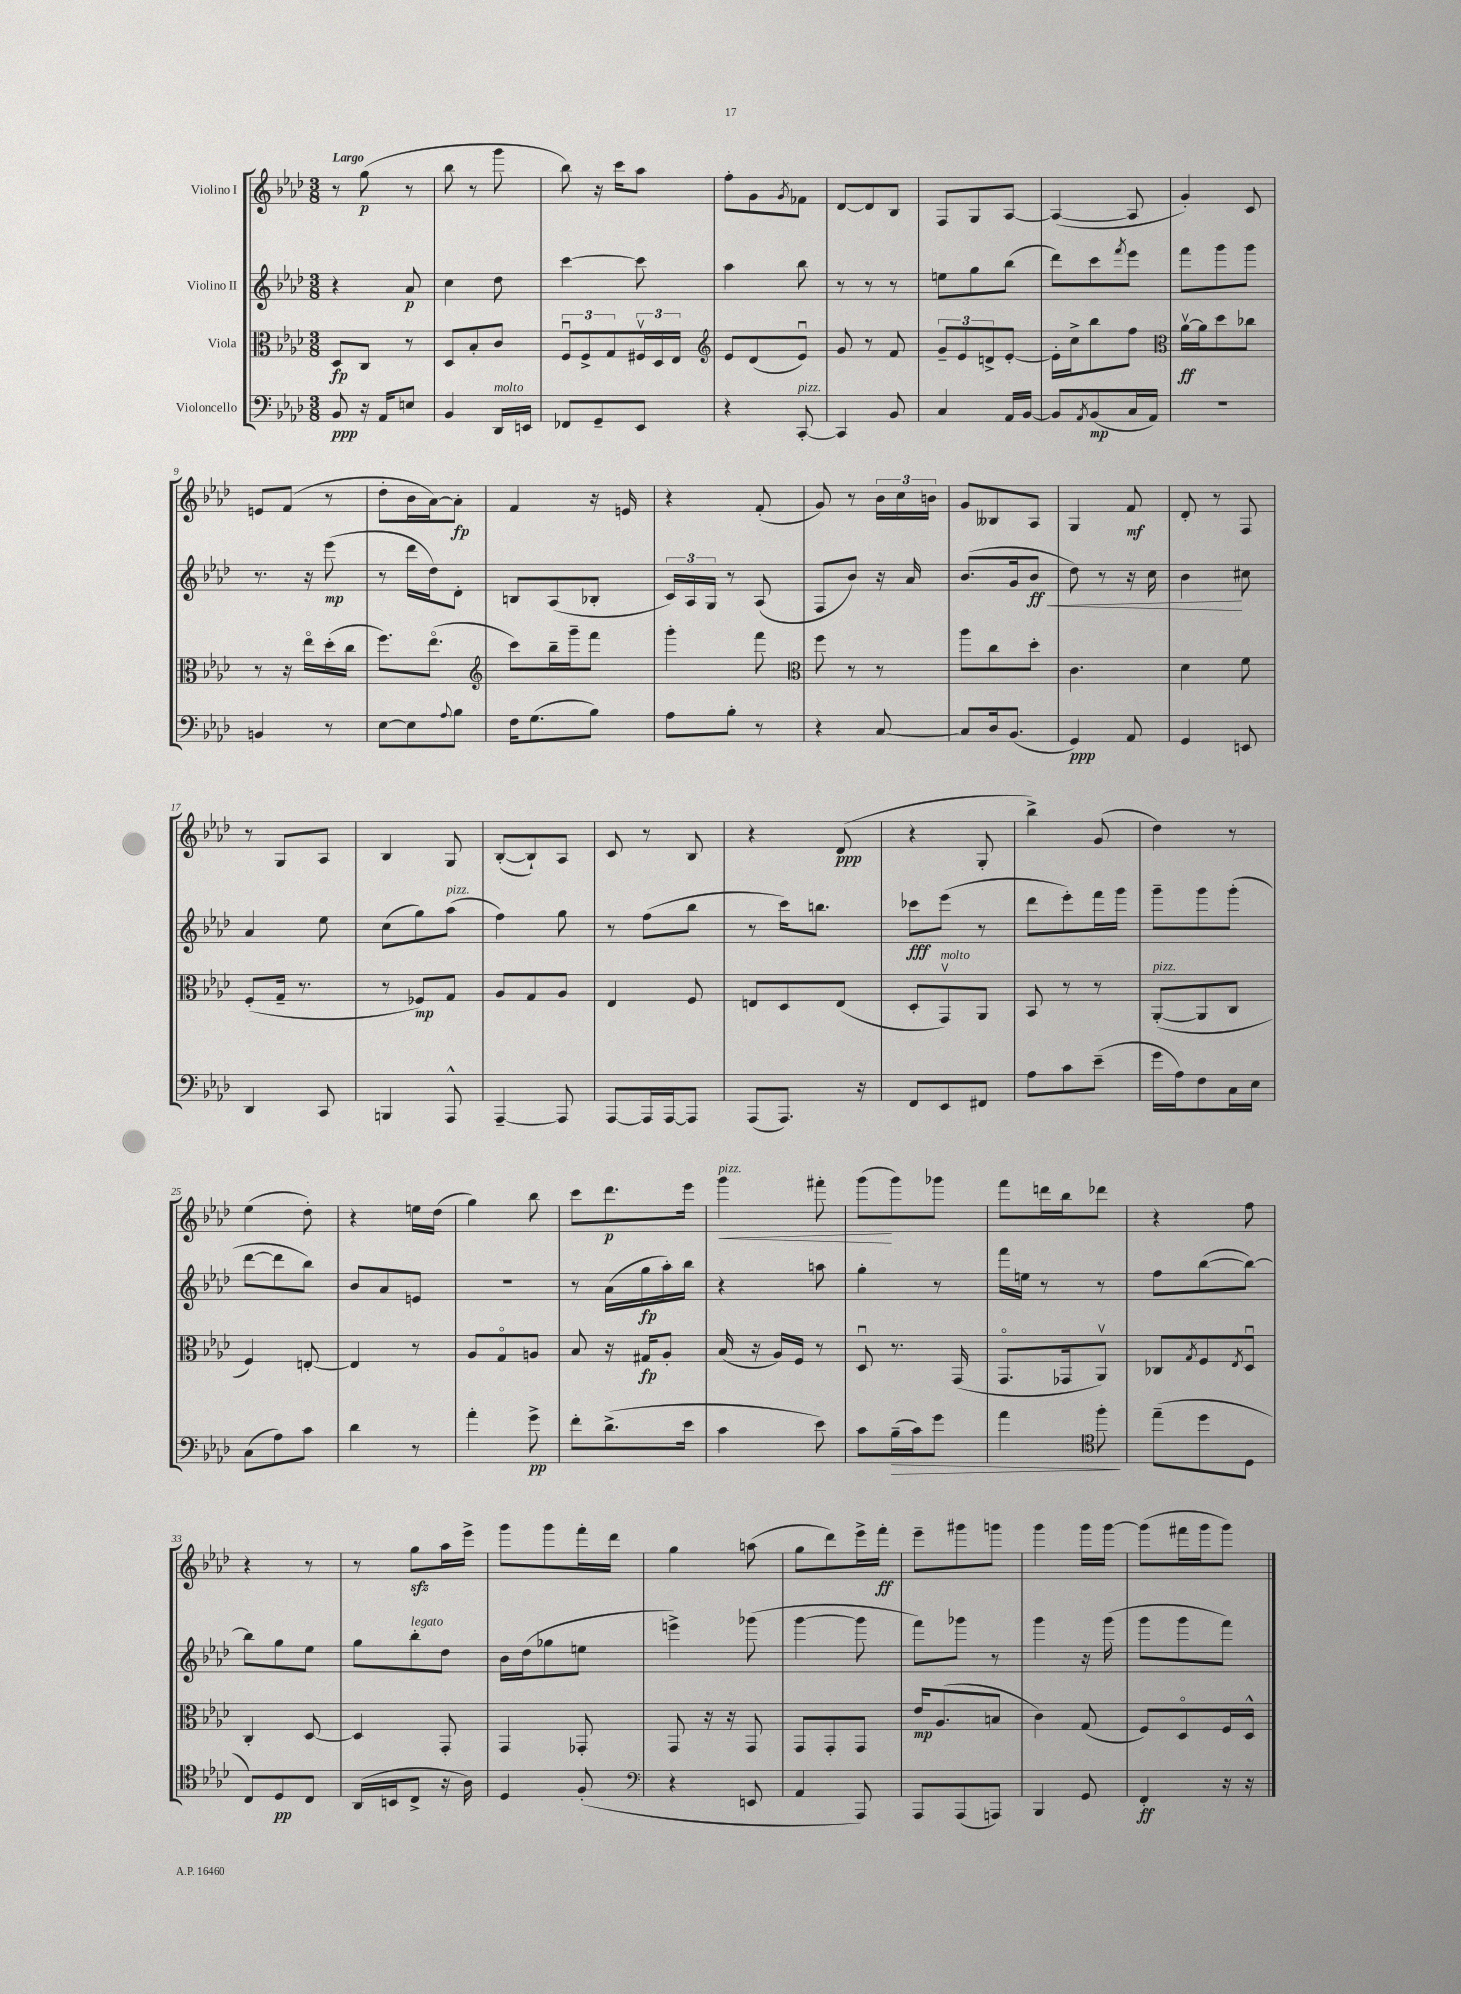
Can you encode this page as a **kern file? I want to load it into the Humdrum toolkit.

**kern	**kern	**kern	**kern
*staff4	*staff3	*staff2	*staff1
*clefF4	*clefC3	*clefG2	*clefG2
*k[b-e-a-d-]	*k[b-e-a-d-]	*k[b-e-a-d-]	*k[b-e-a-d-]
*M3/8	*M3/8	*M3/8	*M3/8
8BB-/	8D-/L	4r	8r
16r	8C/J	.	(8gg\
16AA-/LK	.	.	.
8E/J	8r	8a-/	8r
=	=	=	=
4BB-/	8D-/L	4cc\	8bb-\
.	8B-'/	.	8r
16DD-/LL	8c/J	8dd-\	8ggg\
16EE/JJ	.	.	.
=	=	=	=
8FF-/L	12Fu/L	[4ccc\	8bb-\)
.	12F^/	.	.
8GG~/	.	.	16r
.	12G/	.	.
.	.	.	16ccc\LK
8EE-/J	24F#v/L	8ccc\]	8aa-\J
.	24D-/	.	.
.	24E-/JJ	.	.
=	=	=	=
*	*clefG2	*	*
4r	8e-/L	4aa-\	8ff'\L
.	(8d-/	.	8g\
.	.	.	8qg/
[8CC'/	8e-u/J)	8bb-\	8f-\J
=	=	=	=
4CC/]	8g/	8r	[8d-/L
.	8r	8r	8d-/]
8BB-/	8f/	8r	8B-/J
=	=	=	=
4C/	12g~/L	8ee\L	8F/L
.	12e-/	.	.
.	.	8gg\	8G/
.	12d^/	.	.
16AA-/LL	[8e-'/J	(8bb-\J	[8A-/J
[16BB-/JJ	.	.	.
=	=	=	=
8BB-/]L	16e-'\]LL	8ddd-\L)	(4A-/_
.	16cc^\J	.	.
8qAA-/	.	.	.
(8BB-/	8bb-\	8ccc\	.
.	.	8qfff/	.
16C/L	8ff\J	8eee-\J	8A-/]
16AA-/JJ)	.	.	.
=	=	=	=
*	*clefC3	*	*
4.r	[16a-v\LL	8fff\L	4g'/)
.	16a-\]J	.	.
.	8dd-\	8ggg\	.
.	8cc-\J	8ggg\J	8c/
=	=	=	=
4BB/	8r	8.r	8e/L
.	16r	.	(8f/J
.	16ee-o\LL	16r	.
8r	(16dd-'\	(8eee-\	8r
.	16cc\JJ	.	.
=	=	=	=
[8E-\L	8.ff\L)	8r	8dd-'\L
8E-\]	.	16ddd-\LL	16b-\L
.	(8.ee-o\J	16dd-\J)	[16a-\J)
8qqA-/	.	.	.
8B-\J	.	8d-'\J	8a-'\]J
=	=	=	=
*	*clefG2	*	*
16F\LK	8ccc\L)	8B/L	4f/
(8.G\	.	.	.
.	16bb-~\L	(8A-/	.
.	16ggg~\J	.	.
8B-\J)	8fff\J	8B-'/J	16r
.	.	.	16e/
=	=	=	=
8A-\L	4ggg'\	24c/LL)	4r
.	.	24A-/	.
.	.	24G/JJ	.
8B-'\J	.	8r	.
8r	8fff\	(8A-/	(8f'/
=	=	=	=
*	*clefC3	*	*
4r	8ff\	8F/L	8g/)
.	8r	8b-/J)	8r
[8C/	8r	16r	24b-\LL
.	.	.	24cc\
.	.	16a-/	.
.	.	.	24b\JJ
=	=	=	=
8C/]L	8aa-\L	(8.b-/L	8g/L
16D-/k	8cc\	.	8B--/
(8.BB-/J	.	16g/k	.
.	8dd-'\J	8b-/J	8A-/J
=	=	=	=
4GG/)	4.c\	8dd-\)	4G/
.	.	8r	.
8AA-/	.	16r	8f/
.	.	16cc\	.
=	=	=	=
4GG/	4d-\	4b-\	8d-'/
.	.	.	8r
8EE/	8f\	8cc#\	8F/
=	=	=	=
4DD-/	(8F'/L	4a-/	8r
.	16G~/Jk	.	8G/L
.	8.r	.	.
8CC/	.	8ee-\	8A-/J
=	=	=	=
4BBB/	8r	(8cc\L	4B-/
.	8F-/L)	8gg\)	.
8AAA-^^/	8G/J	(8aa-\J	8G/
=	=	=	=
[4AAA-~/	8A-/L	4ff\)	([8B-'/L
.	8G/	.	8B-`/])
8AAA-/]	8A-/J	8gg\	8A-/J
=	=	=	=
[8AAA-/L	4E-/	8r	8c/
16AAA-/]L	.	(8ff\L	8r
[16AAA-/J	.	.	.
8AAA-/]J	8F/	8bb-\J	8B-/
=	=	=	=
(8AAA-/L	8E/L	8r	4r
8.AAA-/J)	8D-/	16ccc\LK)	.
.	.	8.bb\J	.
.	(8E/J	.	(8d-/
16r	.	.	.
=	=	=	=
8FF/L	8D-'/L	8ccc-\L	4r
8EE-/	8GGv/)	(8eee-\J	.
8FF#/J	8AA-/J	8r	8G'/
=	=	=	=
8A-\L	8BB-/	8ddd-\L	4bb-^\)
8c\	8r	8eee-'\)	.
(8e-~\J	8r	16fff\L	(8g/
.	.	16ggg\JJ	.
=	=	=	=
16g\LL	([8AA-'/L	8ggg~\L	4dd-\)
16A-\J)	.	.	.
8F\	8AA-/]	8ggg\	.
16C\L	8C/J	(8ggg'\J	8r
16E-\JJ	.	.	.
=	=	=	=
(8C\L	4F/)	[8ddd-\L	(4ee-\
8A-\)	.	8ddd-\]	.
8c\J	[8E'/	8bb-\J)	8dd-'\)
=	=	=	=
4d-\	4E/]	8b-/L	4r
.	.	8a-/	.
8r	8r	8e/J	16ee\LL
.	.	.	(16dd-\JJ
=	=	=	=
4a-'\	8A-/L	4.r	4gg\)
.	8Go/	.	.
8g^\	8A/J	.	8bb-\
=	=	=	=
8f'\L	8B-/	8r	8ccc\L
(8.d-^\	16r	(16a-\LL	8.ddd-\
.	16G#/LK	16gg\	.
.	8A-'/J	16aa-'\)	.
16e-\Jk	.	16bb-\JJ	16eee-\Jk
=	=	=	=
4c\	(16B-/	4r	4ggg\
.	16r	.	.
.	16A-/LL)	.	.
.	16F/JJ	.	.
8e-\)	8r	8aa\	8fff#'\
=	=	=	=
8c\L	8D-u/	4gg'\	(8ggg\L
(16B-~\L	8.r	.	8ggg\)
16c\J)	.	.	.
8g\J	.	8r	8ggg-\J
.	(16GG/	.	.
=	=	=	=
4a-\	8.GGo/L	16fff\LL	8fff\L
.	.	16ee\JJ	.
.	.	8r	16ddd\L
.	16GG-/k	.	16bb-\J
*clefC4	*	*	*
8ff'\	8AA-v/J)	8r	8ddd-\J
=	=	=	=
(8ee-~\L	8C-/L	8ff\L	4r
.	8qG/	.	.
8dd-\	8F/	([8bb-\	.
.	8qE-/	.	.
8D-\J	8D-u/J	8bb-\_J)	8ff\
=	=	=	=
8C/L)	4C'/	8bb-\]L	4r
8D-/	.	8gg\	.
8C/J	[8D-/	8ee-\J	8r
=	=	=	=
(16AA-/LL	4D-/]	8gg\L	8r
16BB/J	.	.	.
8C^/J	.	8bb-'\	8gg\L
16r	8GG'/	8dd-\J	16aa-\L
16A-\)	.	.	16eee-^\JJ
=	=	=	=
4D-/	4GG/	16b-\LL	8ggg\L
.	.	(16dd-\J	.
.	.	8gg-\	8ggg\
(8F'/	8GG-'/	8ee\J	16fff'\L
.	.	.	16ddd-\JJ
=	=	=	=
*clefF4	*	*	*
4r	8GG/	4eee^\)	4gg\
.	16r	.	.
.	16r	.	.
8EE/	8GG/	(8ggg-\	(8aa\
=	=	=	=
4AA-/	8GG/L	[4ggg\	8gg\L
.	8GG'/	.	8ddd-\)
8AAA-/)	8GG/J	8ggg\]	16eee-^\L
.	.	.	16fff'\JJ
=	=	=	=
8AAA-/L	16e-/LK	8fff\L)	8eee-~\L
.	(8.A-/	.	.
(8AAA-/	.	8ggg-\J	8ggg#\
8AAA/J)	8B/J	8r	8ggg\J
=	=	=	=
4BBB-/	4c\)	4ggg\	4ggg\
8GG/	(8G/	16r	16ggg\LL
.	.	(16ggg\	[16ggg\JJ
=	=	=	=
4FF'/	8F/L)	8ggg\L	(8ggg\]L
.	8D-o/	8ggg\	16fff#\L
.	.	.	16ggg\J
16r	16F/L	8fff\J)	8ggg\J)
16r	16D-^^/JJ	.	.
==	==	==	==
*-	*-	*-	*-
